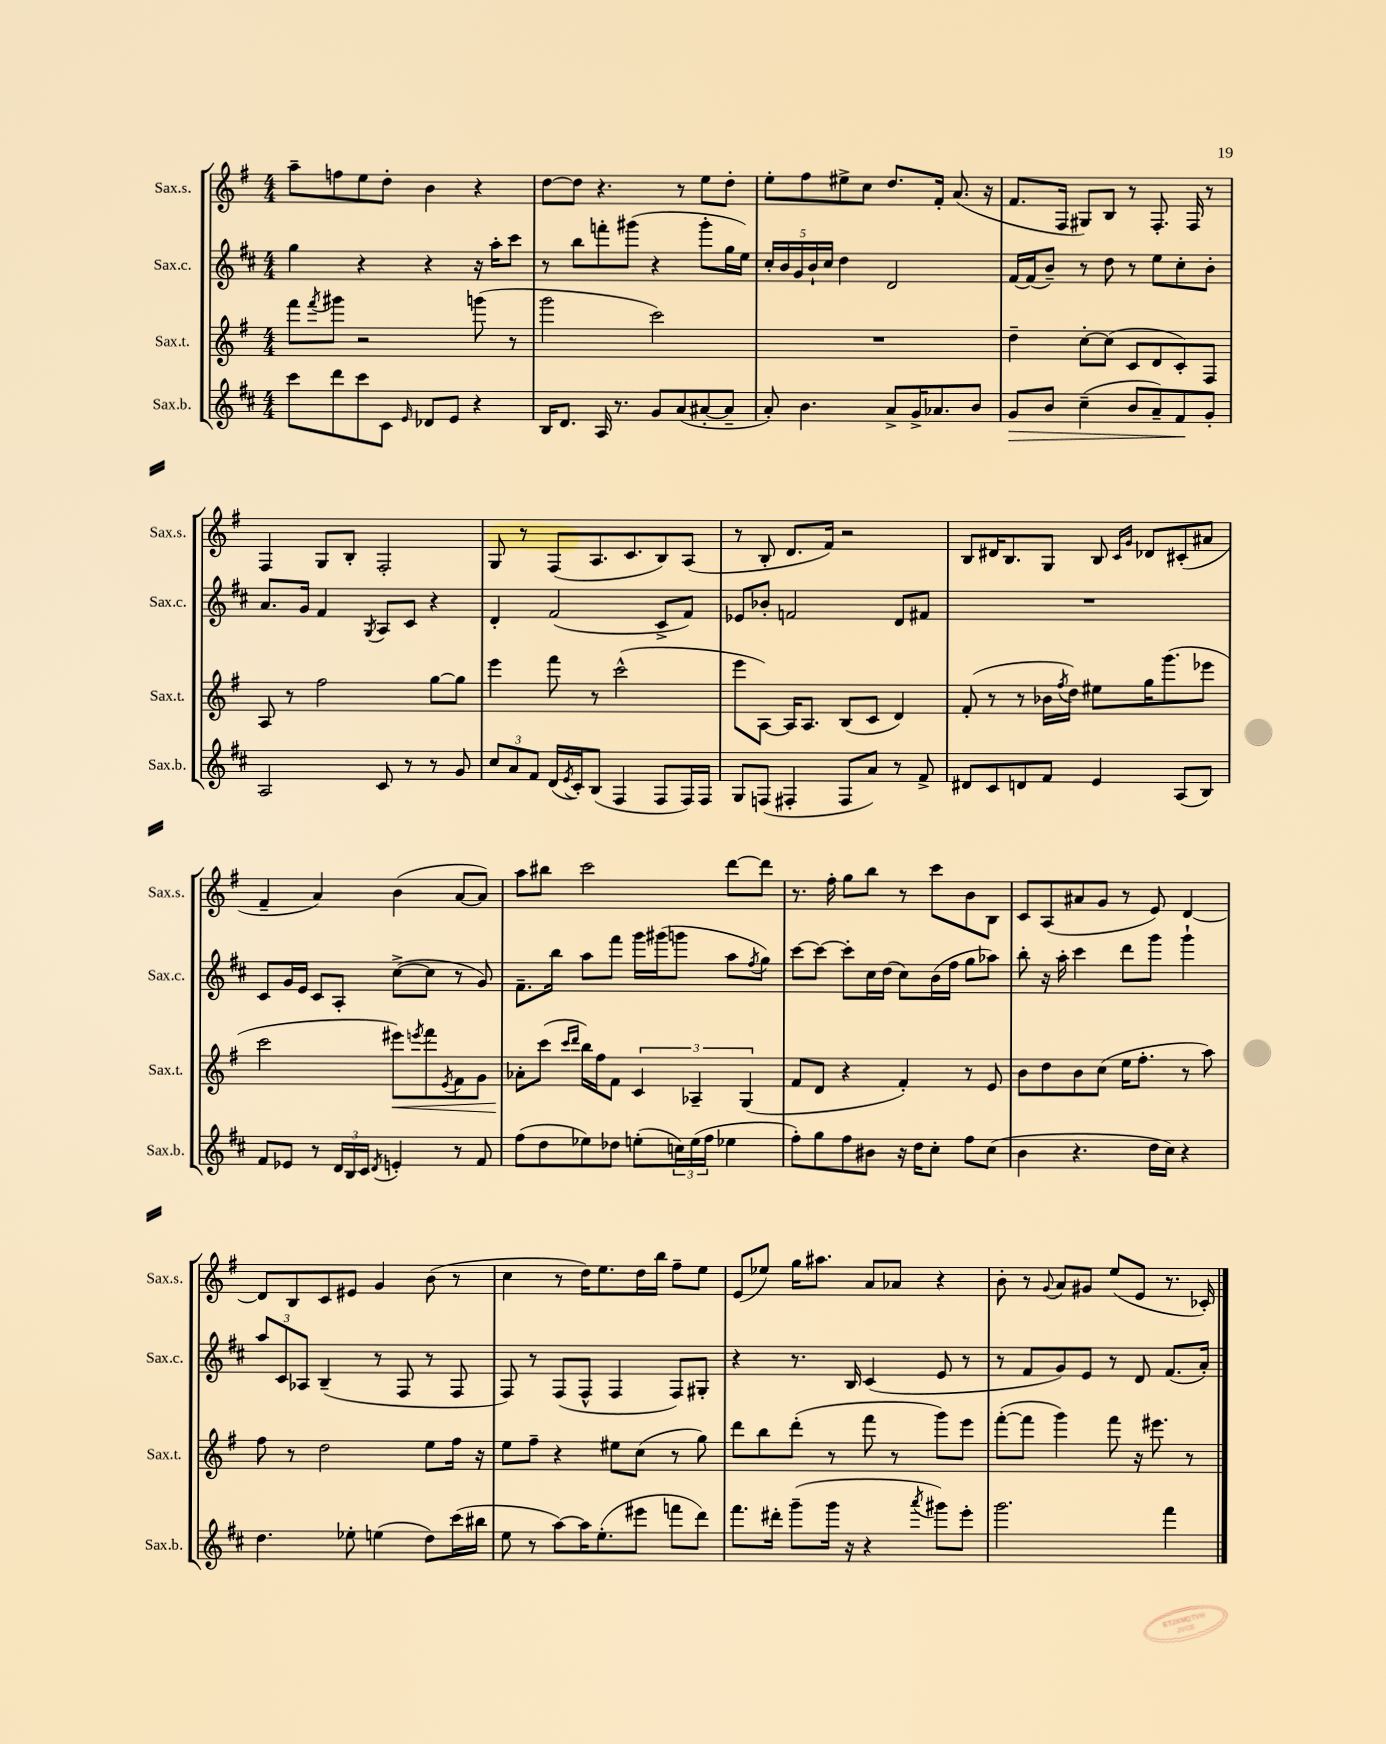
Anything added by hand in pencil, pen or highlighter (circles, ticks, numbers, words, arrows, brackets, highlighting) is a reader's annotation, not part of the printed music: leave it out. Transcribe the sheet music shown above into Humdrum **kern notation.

**kern	**dynam	**kern	**dynam	**kern	**kern
*part4	*part4	*part3	*part3	*part2	*part1
*staff4	*staff4	*staff3	*staff3	*staff2	*staff1
*I"Sax.b.	*	*I"Sax.t.	*	*I"Sax.c.	*I"Sax.s.
*I'Sax.b.	*	*I'Sax.t.	*	*I'Sax.c.	*I'Sax.s.
*clefG2	*	*clefG2	*	*clefG2	*clefG2
*k[f#c#]	*	*k[f#]	*	*k[f#c#]	*k[f#]
*M4/4	*	*M4/4	*	*M4/4	*M4/4
=17	=17	=17	=17	=17	=17
8ccc#\L	.	8fff#\L	.	4gg\	8aa~\L
.	.	8qfff#/	.	.	.
8ddd\	.	8ggg#X\J	.	.	8ffn\
8ccc#\	.	2r	.	4r	8ee\
8c#\J	.	.	.	.	8dd'\J
16qqe/	.	.	.	.	.
8d-X/L	.	.	.	4r	4b\
8e/J	.	.	.	.	.
4r	.	(8gggn\	.	16r	4r
.	.	.	.	16aa'\KL	.
.	.	8r	.	8ccc#\J	.
=18	=18	=18	=18	=18	=18
16B/KL	.	2ggg\	.	8r	[8dd\L
8.d/J	.	.	.	.	.
.	.	.	.	8bb\L	8dd\J]
16A/	.	.	.	8fffn'\	4.r
8.r	.	.	.	.	.
.	.	.	.	(8ggg#X\J	.
8g/L	.	2ccc\)	.	4r	.
(8a/	.	.	.	.	8r
[8a#X'/	.	.	.	8ggg#'\L	8ee\L
8a#~/J]	.	.	.	16gg\L	8dd'\J
.	.	.	.	16ee\JJ)	.
=19	=19	=19	=19	=19	=19
8a'/)	.	1r	.	20cc#'/LL	8ee'\L
.	.	.	.	20b/	.
.	.	.	.	20g/	.
4.b\	.	.	.	.	8ff#\
.	.	.	.	20b`/	.
.	.	.	.	20cc#/JJ	.
.	.	.	.	4dd\	8ee#X^\
.	.	.	.	.	8cc\J
8a^/L	.	.	.	2d/	8.dd/L
16g^/K	.	.	.	.	.
8.a-X/	.	.	.	.	16f#'/Jk
.	.	.	.	.	(8.a/
8b/J	.	.	.	.	.
.	.	.	.	.	16r
=20	=20	=20	=20	=20	=20
!	!LO:HP:b	!	!	!	!
8g/L	>	4dd~\	.	[16f#/LL	8.f#/L
.	.	.	.	(16f#/J]	.
8b/J	.	.	.	8b~/J)	.
.	.	.	.	.	16F#/Jk
(4cc#~\	.	[8cc'\L	.	8r	8G#X/L)
.	.	(8cc\J]	.	8dd\	8B/J
8b/L	.	8c/L	.	8r	8r
8a~/)	.	8d/	.	8ee\L	8.F#'/
8f#/	.	8c'/)	.	8cc#'\	.
.	.	.	.	.	16F#/
8g'/J	]	8F#/J	.	8b'\J	8r
!!LO:LB:g=z
=21	=21	=21	=21	=21	=21
2A/	.	8A/	.	8.a/L	4F#/
.	.	8r	.	.	.
.	.	.	.	16g/Jk	.
.	.	2ff#\	.	4f#/	8G/L
.	.	.	.	.	8B'/J
.	.	.	.	8qG/	.
8c#/	.	.	.	8A/L	2F#'/
8r	.	.	.	8c#/J	.
8r	.	[8gg\L	.	4r	.
8g/	.	8gg\J]	.	.	.
=22	=22	=22	=22	=22	=22
12cc#/L	.	4eee\	.	4d'/	8G/
12a/	.	.	.	.	.
.	.	.	.	.	8r
12f#/J	.	.	.	.	.
(16d/LL	.	8fff#\	.	(2f#/	(8F#/L
8qe/	.	.	.	.	.
16c#'/J)	.	.	.	.	.
(8B/J	.	8r	.	.	8.A/
4F#/	.	(2ccc^^\	.	.	.
.	.	.	.	.	8.c/
8F#/L	.	.	.	8c#^/L	8B/)
16F#/L)	.	.	.	8f#/J)	(8A/J
16F#/JJ	.	.	.	.	.
=23	=23	=23	=23	=23	=23
8G/L	.	8eee\L	.	8e-X/L	8r
(8Fn/J	.	[8A\J)	.	8b-X'/J	8B'/
4F#X'/	.	16A/KL]	.	2fn/	8.d/L
.	.	8.A/J	.	.	.
.	.	.	.	.	16f#/Jk)
8F#/L	.	(8B/L	.	.	2r
8a/J)	.	8c/J	.	.	.
8r	.	4d/)	.	8d/L	.
8f#^/	.	.	.	8f#X/J	.
=24	=24	=24	=24	=24	=24
8d#X/L	.	(8f#'/	.	1r	8B/L
8c#/	.	8r	.	.	16d#X/K
.	.	.	.	.	8.B/
8dn/	.	8r	.	.	.
8f#/J	.	16b-X\LL	.	.	8G/J
.	.	8qff#/	.	.	.
.	.	16dd\JJ)	.	.	.
4e/	.	8ee#X\L	.	.	8B/
.	.	.	.	.	16qqc/LL
.	.	.	.	.	16qqg/JJ
.	.	16gg\K	.	.	8d-X/L
.	.	(8.ggg\	.	.	.
(8A/L	.	.	.	.	(8c#X'/
8B/J)	.	8eee-X\J	.	.	8a#X/J
!!LO:LB:g=z
=25	=25	=25	=25	=25	=25
8f#/L	.	2ccc\	.	8c#/L	4f#~/
8e-X/J	.	.	.	16g/L	.
.	.	.	.	16e/JJ	.
8r	.	.	.	8c#/L	4a/)
24d/LL	.	.	.	8A'/J	.
24B/	.	.	.	.	.
24c#/JJ	.	.	.	.	.
8qd/	.	.	.	.	.
!	!	!	!LO:HP:b	!	!
4en'/	.	8eee#X\L)	<	([8cc#^\L	(4b\
.	.	8qeeen/	.	.	.
.	.	8fff#\	.	8cc#\J]	.
.	.	8qe/	.	.	.
8r	.	8f#\	.	8r	[8a/L
8f#/	.	8g\J	.	8g/)	8a/J])
=26	=26	=26	=26	=26	=26
(8ff#\L	.	8a-X'\L	.	8.f#~\L	8aa\L
8dd\	.	(8ccc\J	[	.	8bb#X\J
.	.	.	.	16bb\Jk	.
.	.	16qqccc/LL	.	.	.
.	.	16qqddd/JJ	.	.	.
8ee-X\)	.	16bb\LL)	.	8aa\L	2ccc\
.	.	16ff#\J	.	.	.
8dd-X\J	.	8f#\J	.	8fff#\J	.
(8een'\L	.	6c/	.	16ggg\LL	.
.	.	.	.	(16ggg#X\J	.
24ccn\L)	.	.	.	8gggn\J	.
(24ee\	.	6A-X~/	.	.	.
24ff#\JJ	.	.	.	.	.
4ee-X\	.	.	.	8aa\L	[8ddd\L
.	.	(6G/	.	.	.
.	.	.	.	8qff#/	.
.	.	.	.	8gg\J)	8ddd\J]
=27	=27	=27	=27	=27	=27
8ff#'\L)	.	8f#/L	.	[8ccc#\L	8.r
8gg\	.	8d/J	.	8ccc#\J_	.
.	.	.	.	.	16ff#'\
8ff#\	.	4r	.	8ccc#'\L]	8gg\L
8b#X\J	.	.	.	16cc#\L	8bb\J
.	.	.	.	(16dd\JJ	.
16r	.	4f#'/)	.	8cc#\L)	8r
16dd\KL	.	.	.	.	.
8cc#'\J	.	.	.	(16b\L	8ccc\L
.	.	.	.	16ff#\JJ	.
8ff#\L	.	8r	.	8gg\L	8b\
(8cc#\J	.	8e/	.	8aa-X\J)	8B\J
=28	=28	=28	=28	=28	=28
4b\	.	8b\L	.	8bb'\	8c/L
.	.	8dd\	.	16r	(8A/
.	.	.	.	16aa'\	.
4.r	.	8b\	.	4ccc#\	8a#X/
.	.	(8cc\J	.	.	8g/J
.	.	16ee\KL	.	8ddd\L	8r
.	.	8.ff#'\J	.	.	.
16dd\LL	.	.	.	8ggg\J	8e/)
16cc#\JJ)	.	.	.	.	.
4r	.	8r	.	4ggg`\	[4d/
.	.	8aa\)	.	.	.
!!LO:LB:g=z
=29	=29	=29	=29	=29	=29
4.dd\	.	8ff#\	.	12aa/L	8d/L]
.	.	.	.	12c#/	.
.	.	8r	.	.	8B/
.	.	.	.	12A-X/J	.
.	.	2dd\	.	(4B~/	8c/
8ee-X'\	.	.	.	.	8e#X/J
(4een\	.	.	.	8r	4g/
.	.	.	.	8F#/	.
8dd\L)	.	8ee\L	.	8r	(8b\
(16ccc#\L	.	16ff#\Jk	.	8F#/	8r
16bb#X\JJ	.	16r	.	.	.
=30	=30	=30	=30	=30	=30
8ee\	.	8ee\L	.	8F#/)	4cc\
8r	.	8ff#~\J	.	8r	.
[8aa\L)	.	4r	.	(8F#/L	8r
16aa\K]	.	.	.	8F#^^/J	16dd\KL)
(8.ee'\	.	.	.	.	8.ee\
.	.	8ee#X\L	.	4F#/	.
8eee#X\J	.	(8cc\J	.	.	16dd\L
.	.	.	.	.	16bb\JJ
8fffn\L	.	8r	.	8F#/L)	8ff#~\L
8ddd\J)	.	8gg\)	.	8G#X'/J	8ee\J
=31	=31	=31	=31	=31	=31
8.fff#\L	.	8ddd\L	.	4r	(8e/L
.	.	8bb\	.	.	8ee-X/J)
16ddd#X'\Jk	.	.	.	.	.
(8ggg~\L	.	(8ddd'\J	.	8.r	16gg\KL
.	.	.	.	.	8.aa#X\J
16ggg\Jk	.	8r	.	.	.
16r	.	.	.	16B/	.
4r	.	8fff#\	.	(4c#/	8a/L
.	.	8r	.	.	8a-X/J
8qaaa/	.	.	.	.	.
8ggg#X\L)	.	8ggg\L)	.	8e/	4r
8eee'\J	.	8eee\J	.	8r	.
=32	=32	=32	=32	=32	=32
2.ggg\	.	([8fff#'\L	.	8r	8b'\
.	.	8fff#\J]	.	8f#/L	8r
.	.	.	.	.	8qqg/
.	.	4ggg\)	.	8g/)	8a/L
.	.	.	.	8e/J	8g#X/J
.	.	8fff#\	.	8r	(8ee/L
.	.	16r	.	8d/	8e/J
.	.	8.eee#X\	.	.	.
4fff#\	.	.	.	(8.f#/L	8.r
.	.	8r	.	.	.
.	.	.	.	16a'/Jk)	16c-X'/)
==	==	==	==	==	==
*-	*-	*-	*-	*-	*-
